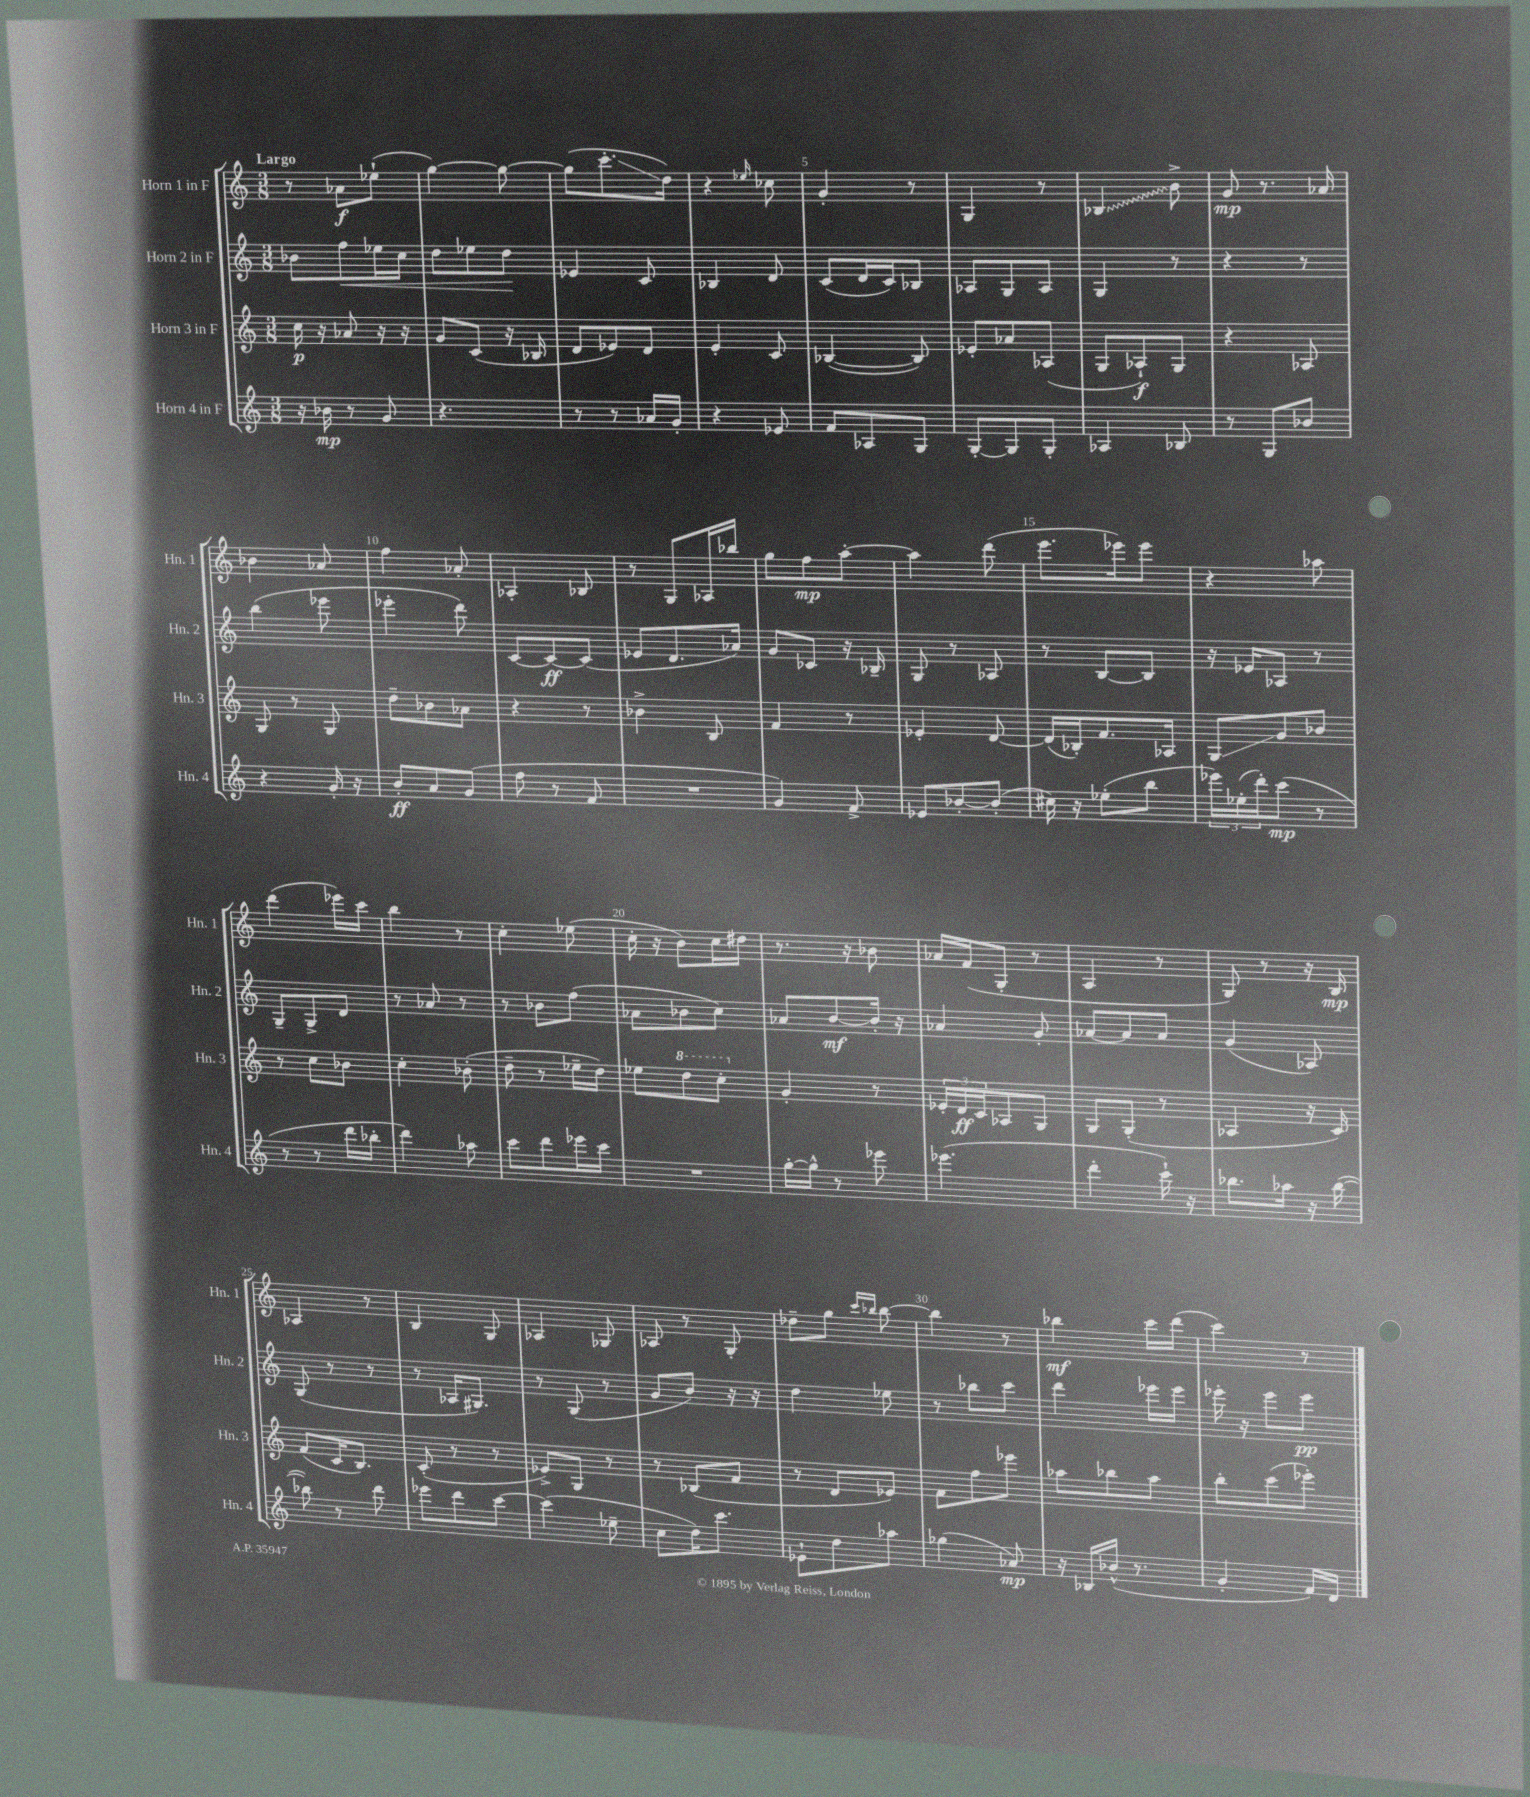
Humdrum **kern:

**kern	**kern	**kern	**kern
*staff4	*staff3	*staff2	*staff1
*clefG2	*clefG2	*clefG2	*clefG2
*k[]	*k[]	*k[]	*k[]
*M3/8	*M3/8	*M3/8	*M3/8
16r	16cc	8b-	8r
16b-	16r	.	.
8r	8a-	8ff	8a-
8g	16r	16ee-	(8ee-`
.	16r	16cc	.
=	=	=	=
4.r	8g	8dd	[4gg)
.	(8c	8ee-	.
.	16r	8dd	8gg_
.	16B-	.	.
=	=	=	=
8r	8d	4e-	(8gg]
8r	8e-)	.	8.ccc'
16a-	8d	8c	.
16g'	.	.	16dd)
=	=	=	=
4r	4e'	4B-	4r
.	.	.	16qqee-
8e-	8c	8d	8cc-
=	=	=	=
8f	([4B-	(8c	4g'
8A-	.	16d	.
.	.	16c)	.
8G	8B-])	8B-	8r
=	=	=	=
[8G'	8e-'	8A-	4G
8G]	8a-	8G	.
8G'	(8A-	8A-	8r
=	=	=	=
4A-	8G	4G	4B-
.	8A-`)	.	.
8B-	8G	8r	8b^
=	=	=	=
8r	4r	4r	8g
8G	.	.	8.r
8b-	8A-	8r	.
.	.	.	16a-
=	=	=	=
4r	8G	(4bb	4b-
.	8r	.	.
16g'	8G	8eee-	8a-
16r	.	.	.
=	=	=	=
8b'	8dd~	4eee-'	4ff
8a	8b-	.	.
(8g	8a-	8ddd)	8a-'
=	=	=	=
8ff	4r	[8c	4A-'
8r	.	8c_	.
8f	8r	(8c]	8B-
=	=	=	=
4.r	4b-^	8e-	8r
.	.	8.d	8G
.	8B	.	16A-
.	.	16a-)	16bb-
=	=	=	=
4g)	4f	8g	8gg
.	.	8c-	8ff
8f^	8r	16r	[8aa'
.	.	16B-~	.
=	=	=	=
8e-	4e-'	8G	4aa]
[8b-'	.	8r	.
(8b-']	[8d	8A-	(8ddd
=	=	=	=
16cc#)	(16d]	8r	8.eee
16r	16B-')	.	.
(8ee-'	8.f	[8B	.
.	.	.	16eee-)
8bb	.	8B]	8eee-
.	16A-	.	.
=	=	=	=
24eee-)	8G	16r	4r
(24ee-'	.	.	.
.	.	16e-	.
24ddd')	.	.	.
(8ccc	8g	8A-	.
8r	8b-	8r	8aa-
=	=	=	=
8r	8r	8G~	(4ddd
8r	8cc	8G^	.
16ddd	8b-	8d	16eee-)
16bb-'	.	.	16ccc
=	=	=	=
4ddd)	4cc'	8r	4bb
.	.	8a-	.
8aa-	(8b-'	8r	8r
=	=	=	=
8ccc	8dd~	8r	4cc'
8ddd	8r	8b-	.
16eee-	16ee-~	(8ff	(8ee-
16ccc	16dd)	.	.
=	=	=	=
4.r	8ee-	8a-	16cc'
.	.	.	16r
.	8ddd	8b-	8b)
.	8ccc'	8cc)	16cc
.	.	.	16dd#
=	=	=	=
[16gg'	4g'	8a-	8.r
16gg^^]	.	.	.
8r	.	[8b	.
.	.	.	16r
8eee-	8r	16b']	8b-
.	.	16r	.
=	=	=	=
(4.eee-	24e-'	4a-	16a-
.	24d	.	.
.	.	.	(16f
.	24c	.	.
.	8A-	.	8G'
.	8G	8g'	8r
=	=	=	=
4ddd'	8G	[8a-	4A
.	(8G'	8a-]	.
16ccc`)	8r	8a-	8r
16r	.	.	.
=	=	=	=
8.bb-	4A-	(4g	8G)
.	.	.	8r
16aa-	.	.	.
16r	16r	8A-)	16r
([16bb-	16c)	.	16B
=	=	=	=
8bb-])	(8f	(8G	4A-
8r	16c	8r	.
.	8.B)	.	.
8ddd	.	8r	8r
=	=	=	=
8eee-	(8c'	8r	4B
8ddd	8r	16A-	.
.	.	8.G#)	.
[8ccc	8r	.	8G
=	=	=	=
(4ccc]	8e-^)	8r	4A-
.	8G	(8G	.
8ee-~	8r	8r	8G-
=	=	=	=
8cc	8r	8g	8A-
16dd)	(8B-	8b)	8r
8.ccc	.	.	.
.	8f	16r	8G'
.	.	16r	.
=	=	=	=
8e-`	8r	4dd	8dd-~
8dd	8d	.	8gg
.	.	.	16qqccc
.	.	.	16qqbb-
8aa-	8e-)	8ee-	[8bb-
=	=	=	=
(4gg-	8f	8r	4bb-]
.	8ff	8bb-	.
8a-)	8eee-	8ccc	8r
=	=	=	=
16r	8aa-	4ddd	4bb-
16B-	.	.	.
(16b-^^	8bb-	.	.
8.r	.	.	.
.	8aa-	16eee-	16ccc
.	.	16eee-	(16ddd
=	=	=	=
4g'	8bb'	16eee-'	4ccc)
.	.	16r	.
.	(8ccc	8eee-	.
16f)	8eee-')	8eee-	8r
16d	.	.	.
==	==	==	==
*-	*-	*-	*-
